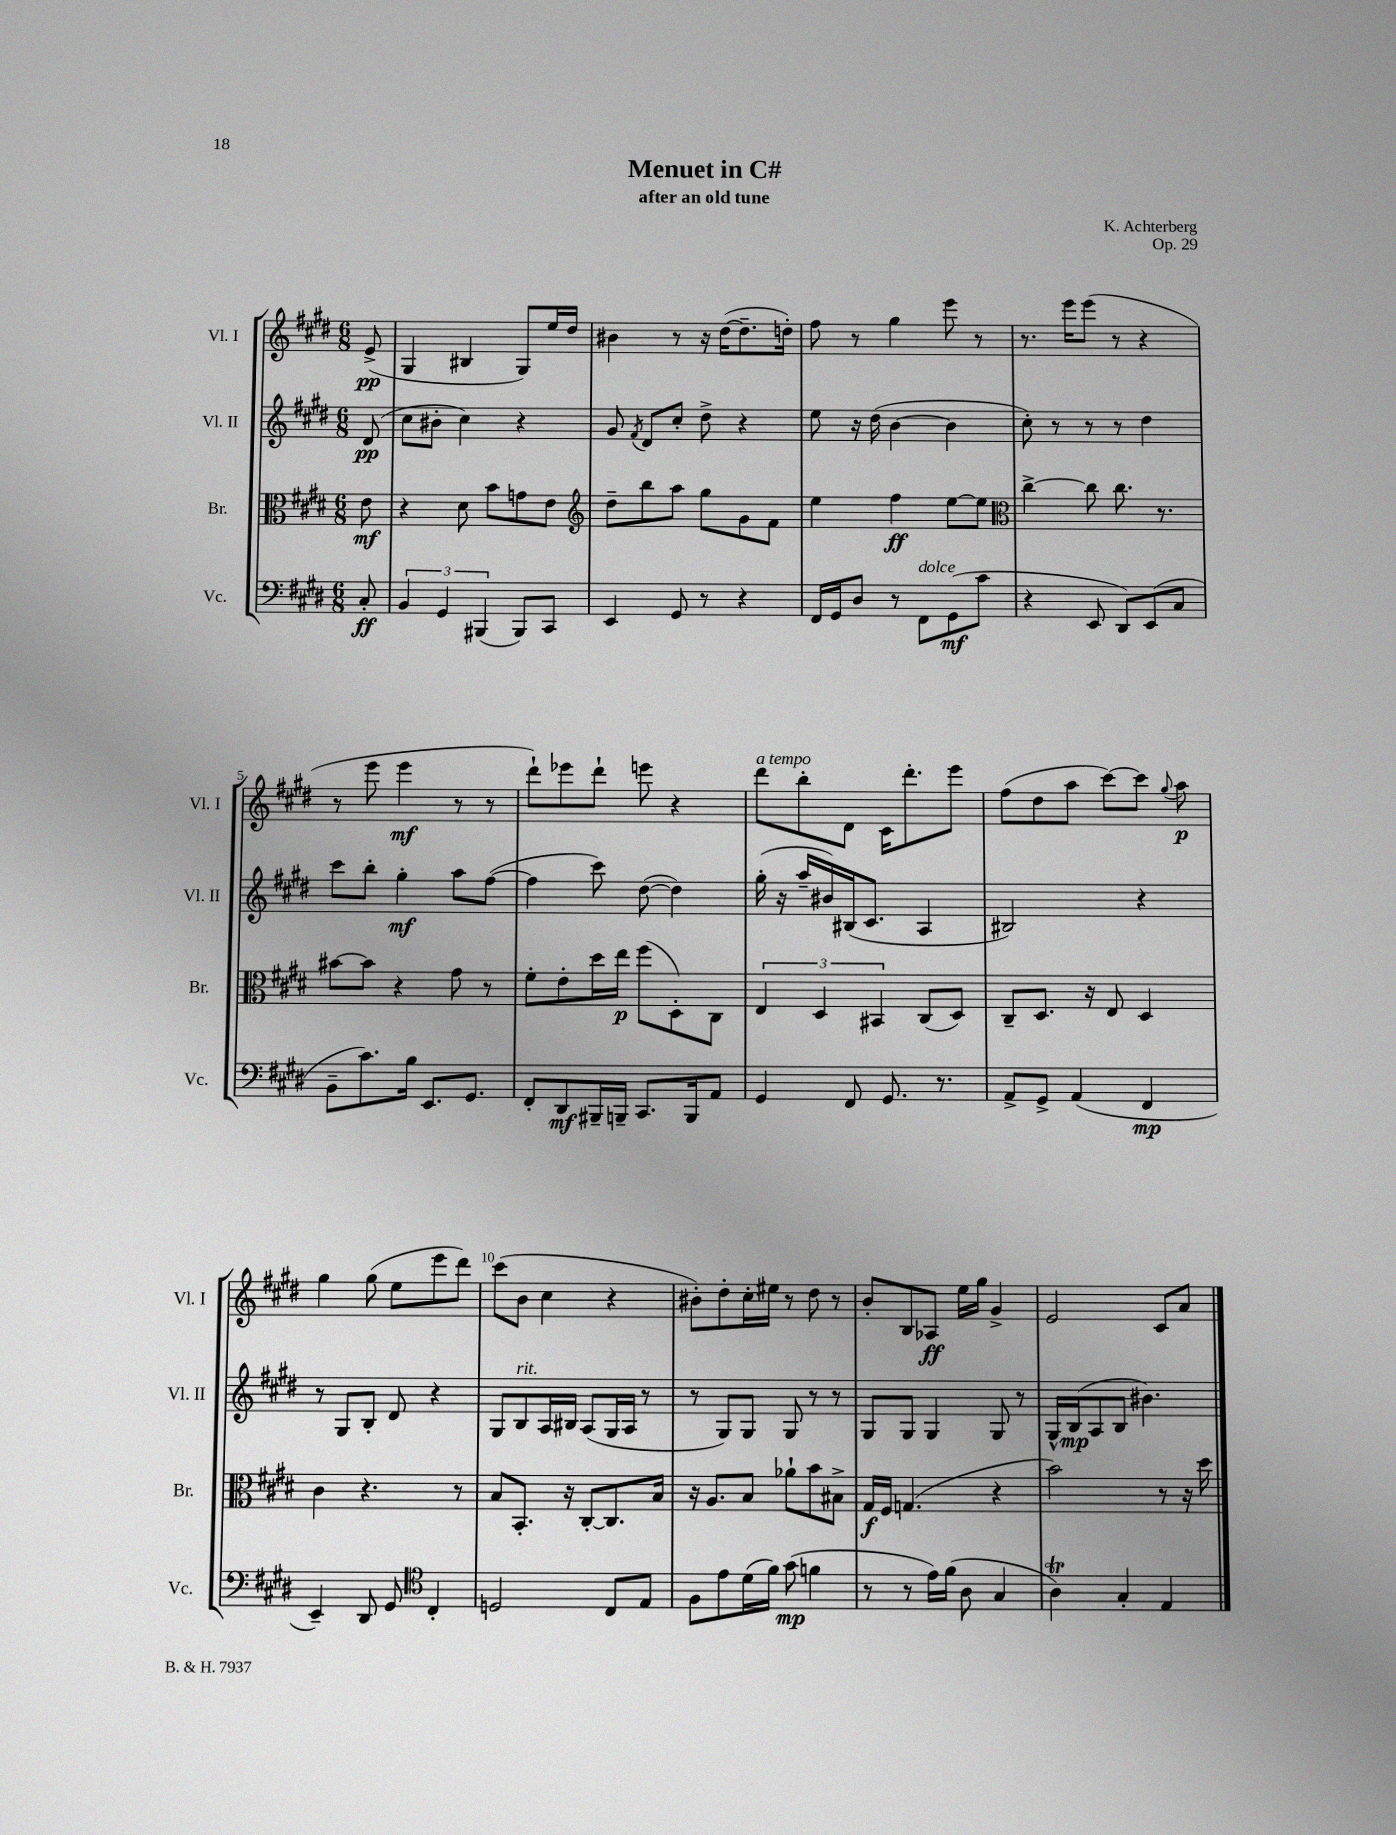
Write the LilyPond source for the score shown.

\header { title = "Menuet in C#" composer = "K. Achterberg" subtitle = "after an old tune" opus = "Op. 29" }
<<
\new StaffGroup <<
\new Staff = "s0" \with { instrumentName = "Vl. I" shortInstrumentName = "Vl. I" } {
    \clef treble \key e \major \numericTimeSignature \time 6/8 \partial 8
    \autoBeamOff e'8->\pp( |
    gis4 bis4 gis8[) e''16 dis''16] |
    bis'4 r8 r16 dis''16[~( dis''8.-- d''16]-.) |
    fis''8 r8 gis''4 e'''8 r8 |
    r8. e'''16[ e'''8]( r8 r4 |
    r8 e'''8 e'''4\mf r8 r8 |
    dis'''8[-!) ees'''8 dis'''8]-! e'''8 r4 |
    dis'''8[^\markup { \italic "a tempo" } b''8-. dis'8] cis'16[ dis'''8.-. e'''8] |
    fis''8[( dis''8 a''8] cis'''8[~) cis'''8] \appoggiatura { gis''8 } a''8\p |
    gis''4 gis''8( e''8[ e'''8 dis'''8]) |
    cis'''8[( b'8] cis''4 r4 |
    bis'8[-.) dis''8-. cis''16-. eis''16] r8 dis''8 r8 |
    b'8[-. b8 aes8]\ff e''16[ gis''16] gis'4-> |
    e'2 cis'8[ a'8] \bar "|." |
}
\new Staff = "s1" \with { instrumentName = "Vl. II" shortInstrumentName = "Vl. II" } {
    \clef treble \key e \major \numericTimeSignature \time 6/8 \partial 8
    \autoBeamOff dis'8\pp( |
    cis''8[ bis'8]-. cis''4) r4 |
    gis'8 \acciaccatura { fis'8 } dis'8[ cis''8]-. dis''8-> r4 |
    e''8 r16 dis''16( b'4~ b'4 |
    cis''8-.) r8 r8 r8 dis''4 |
    cis'''8[ b''8]-. gis''4-.\mf a''8[ fis''8]~( |
    fis''4 cis'''8) dis''8~( dis''4) |
    gis''16-.( r16 a''16[-- bis'16) bis16( cis'8.] a4 |
    bis2) r4 |
    r8 gis8[ b8]-. dis'8 r4 |
    gis8[ b8^\markup { \italic "rit." } a16 bis16] a8[( gis16 a16] r8 |
    r8 gis8[) gis8] gis8 r8 r8 |
    gis8[ gis8] gis4 gis8 r8 |
    gis16[-^ b16\mp( a8 b8] bis'4.) \bar "|." |
}
\new Staff = "s2" \with { instrumentName = "Br." shortInstrumentName = "Br." } {
    \clef alto \key e \major \numericTimeSignature \time 6/8 \partial 8
    \autoBeamOff e'8\mf |
    r4 dis'8 b'8[ g'8 e'8] |
    \clef treble dis''8[-- b''8 a''8] gis''8[ gis'8 fis'8] |
    e''4 fis''4\ff e''8[~ e''8] |
    \clef alto cis''4~-> cis''8 cis''8. r8. |
    bis'8[~ bis'8] r4 gis'8 r8 |
    fis'8[-. e'8-. dis''16 e''16]\p fis''8[( dis8-.) cis8] |
    \tuplet 3/2 { e4 dis4 bis,4 } cis8[( dis8]) |
    cis8[-- dis8.] r16 e8 dis4 |
    cis'4 r4. r8 |
    b8[ b,8.]-. r16 cis8[~-. cis8. b16] |
    r16 a8.[ b8] aes'8[-! b'8 bis8]-> |
    gis16[\f fis16] g4.( r4 |
    b'2) r8 r16 dis''16 \bar "|." |
}
\new Staff = "s3" \with { instrumentName = "Vc." shortInstrumentName = "Vc." } {
    \clef bass \key e \major \numericTimeSignature \time 6/8 \partial 8
    \autoBeamOff cis8-.\ff |
    \tuplet 3/2 { b,4 gis,4 bis,,4( } bis,,8[) cis,8] |
    e,4 gis,8 r8 r4 |
    fis,16[ gis,16 dis8] r8 fis,8[^\markup { \italic "dolce" } gis,8\mf( cis'8] |
    r4 e,8 dis,8[) e,8( cis8] |
    b,8[-- cis'8.) b16] e,8.[ gis,8.] |
    fis,8[-. dis,8\mf bis,,16-- b,,16]-- cis,8.[ b,,16 a,8] |
    gis,4 fis,8 gis,8. r8. |
    a,8[-> gis,8]-> a,4( fis,4\mp |
    e,4--) dis,8 gis,8 \clef tenor cis4-. |
    d2 cis8[ e8] |
    fis8[ e'8 dis'16( fis'16]) gis'8\mp( f'4 |
    r8 r8 e'16[) fis'16]( a8 gis4 |
    a4\trill) gis4-. e4 \bar "|." |
}
>>
>>
\layout { \context { \Score \override BarNumber.break-visibility = ##(#f #t #t) barNumberVisibility = #(every-nth-bar-number-visible 5) } }
